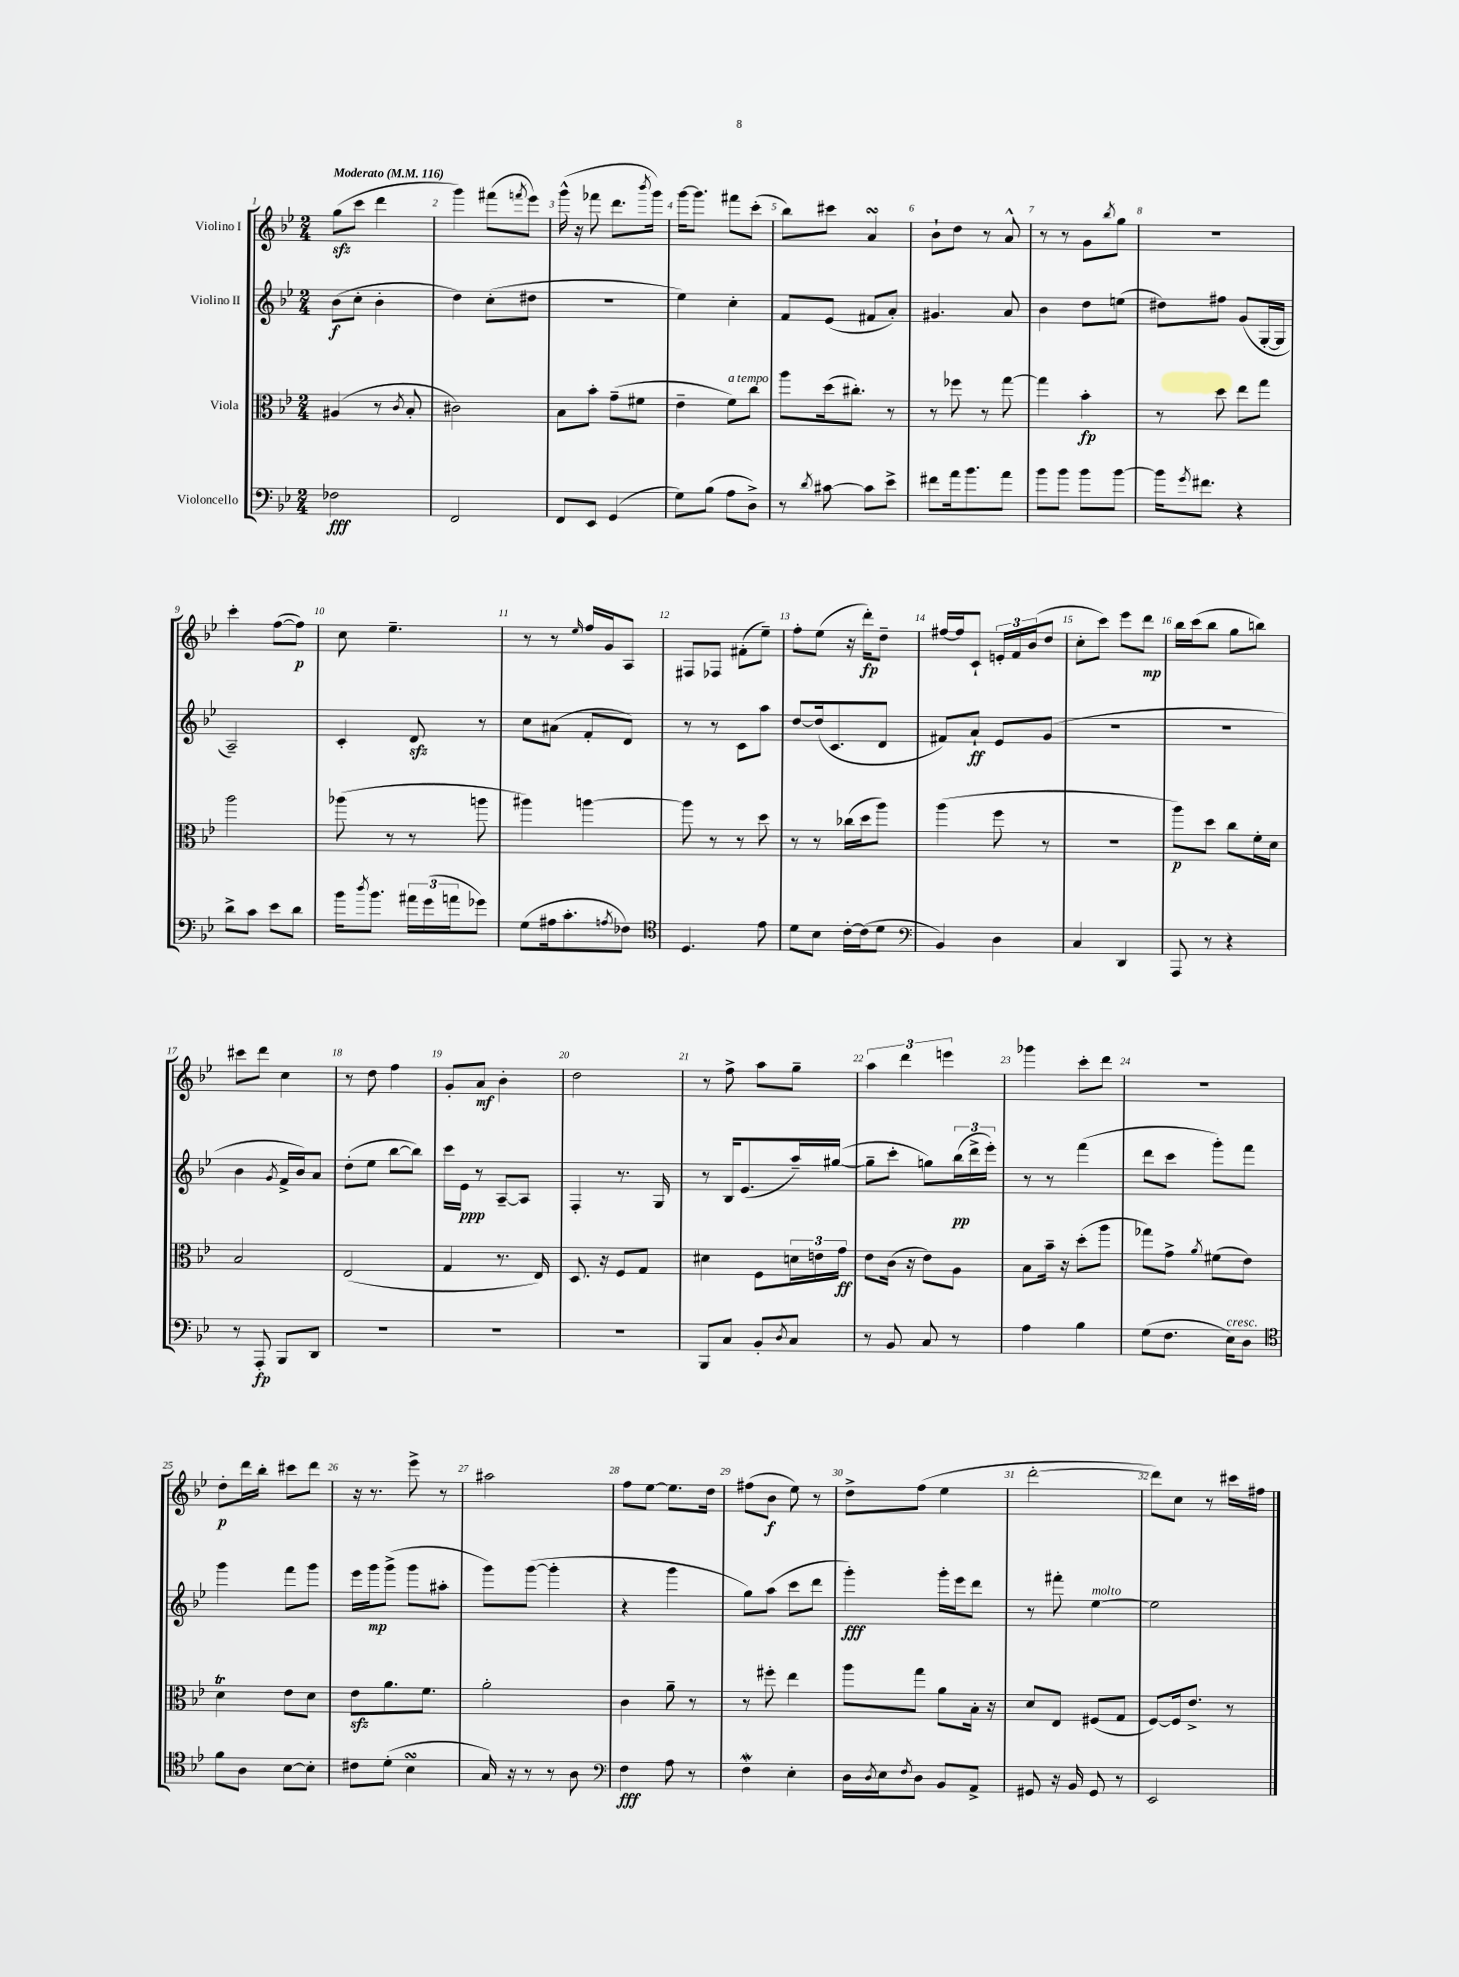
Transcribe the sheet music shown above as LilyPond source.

<<
\new StaffGroup <<
\new Staff = "s0" \with { instrumentName = "Violino I" } {
    \clef treble \key bes \major \numericTimeSignature \time 2/4 \tempo "Moderato" 4 = 116
    g''8\sfz( c'''8 d'''4 |
    g'''4) fis'''8( \acciaccatura { f'''8 } ees'''8) |
    g'''16-^( r16 fes'''8 d'''8. \acciaccatura { bes'''8 } g'''16) |
    g'''16~ g'''8. fis'''8 c'''8-.( |
    bes''8) cis'''8 a'4\turn |
    bes'8-! d''8 r8 a'8-^ |
    r8 r8 g'8 \acciaccatura { bes''8 } g''8 |
    r2 |
    c'''4-. f''8~( f''8\p) |
    c''8 ees''4.-- |
    r8 r8 \grace { ees''16 } f''16 g'16 a8 |
    fis8 fes8 fis'8-.( ees''8--) |
    f''8-. ees''8( r16 d'''16-.\fp) d''8-- |
    fis''16~ fis''16 c'8-! \tuplet 3/2 { e'16-. f'16 bes'16( } d''8 |
    c''8-. c'''8) ees'''8 d'''8\mp |
    bes''16 c'''16( bes''8 g''8 b''8) |
    cis'''8 d'''8 c''4 |
    r8 d''8 f''4 |
    g'8-. a'8\mf bes'4-. |
    d''2 |
    r8 f''8-> a''8 g''8-- |
    \tuplet 3/2 { a''4 d'''4 e'''4 } |
    ges'''4 c'''8-. d'''8 |
    r2 |
    d''8-.\p d'''16 bes''16-. cis'''8 d'''8 |
    r16 r8. ees'''8-> r8 |
    ais''2 |
    f''8 ees''8~ ees''8. d''16 |
    fis''8( bes'8\f ees''8) r8 |
    d''8-> f''8( ees''4 |
    d'''2~-. |
    d'''8) c''8 r8 cis'''16 fis''16 \bar "|." |
}
\new Staff = "s1" \with { instrumentName = "Violino II" } {
    \clef treble \key bes \major \numericTimeSignature \time 2/4
    bes'8\f( c''8-. bes'4-. |
    d''4) c''8-.( dis''8 |
    r2 |
    ees''4) c''4-. |
    f'8 ees'8( fis'8 a'8-.) |
    gis'4. a'8 |
    bes'4 d''8 e''8( |
    dis''8) fis''8 g'8( g16~-. g16 |
    a2--) |
    c'4-. d'8\sfz r8 |
    c''8 ais'8( f'8-. d'8) |
    r8 r8 c'8 a''8 |
    d''8~ d''16( c'8. d'8 |
    fis'8) a'8-!\ff ees'8 g'8( |
    R2 |
    R2 |
    bes'4 \acciaccatura { g'8 } f'16-> bes'16) a'8 |
    d''8-.( ees''8 bes''8~ bes''8) |
    c'''16 ees'16\ppp r8 a8~-- a8 |
    f4-. r8. g16 |
    r8 bes16 ees'8.( a''16--) gis''16~( |
    gis''8-- c'''8-. g''8) \tuplet 3/2 { bes''16\pp( d'''16-> ees'''16-.) } |
    r8 r8 f'''4( |
    d'''8 c'''8 g'''8-.) f'''8 |
    g'''4 f'''8 g'''8 |
    ees'''16 g'''16\mp g'''8->( g'''8 ais''8-. |
    g'''8) g'''8~( g'''4-. |
    r4 g'''4 |
    g''8) a''8( c'''8 d'''8 |
    g'''4-.\fff) g'''16-. ees'''16 d'''8 |
    r8 fis'''8-. ees''4~^\markup { \italic "molto" } |
    ees''2 \bar "|." |
}
\new Staff = "s2" \with { instrumentName = "Viola" } {
    \clef alto \key bes \major \numericTimeSignature \time 2/4
    ais4( r8 \acciaccatura { c'8 } bes8-. |
    cis'2) |
    bes8 bes'8-. g'8--( fis'8 |
    ees'4-- f'8^\markup { \italic "a tempo" }) c''8 |
    a''8 d''16( cis''8.-.) r8 |
    r8 fes''8 r8 g''8~ |
    g''4 bes'4-.\fp |
    r8 d''8 ees''8 g''8 |
    a''2 |
    aes''8( r8 r8 a''8 |
    ais''4) a''4~ |
    a''8 r8 r8 d''8 |
    r8 r8 ces''16( d''16 a''8) |
    a''4( f''8 r8 |
    R2 |
    a''8\p) d''8 c''8 f'16-. d'16 |
    bes2 |
    ees2( |
    g4 r8. ees16) |
    d8. r16 f8 g8 |
    dis'4 f8 \tuplet 3/2 { d'16 e'16 g'16\ff } |
    ees'8 c'16( r16 ees'8) a8 |
    bes8 bes'16-- r16 d''8-.( a''8 |
    ges''8) g'8-> \acciaccatura { a'8 } fis'8( ees'8) |
    d'4\trill ees'8 d'8 |
    ees'8\sfz a'8. f'8. |
    a'2-. |
    c'4 a'8-- r8 |
    r8 fis''8-. ees''4 |
    a''8 g''8 a'8 bes16-. r16 |
    d'8 ees8 fis8( g8 |
    f8~) f16 ees'8.-> r8 \bar "|." |
}
\new Staff = "s3" \with { instrumentName = "Violoncello" } {
    \clef bass \key bes \major \numericTimeSignature \time 2/4
    fes2\fff |
    f,2 |
    f,8 ees,8 g,4( |
    g8) bes8( a8 d8->) |
    r8 \acciaccatura { d'8 } cis'8~ cis'8 ees'8-> |
    fis'8 a'16 bes'8. a'8 |
    bes'8 bes'8 bes'8 bes'8~ |
    bes'16 \acciaccatura { g'8 } fis'8. r4 |
    d'8-> c'8 ees'8 d'8 |
    bes'16 \acciaccatura { d''8 } bes'8. \tuplet 3/2 { ais'16 g'16( a'16 } ges'8) |
    g8( ais16 c'8.-. \acciaccatura { a8 } fes8) |
    \clef tenor d4. ees'8 |
    d'8 bes8 c'16~-. c'16( d'8 |
    \clef bass bes,4) d4 |
    c4 d,4 |
    a,,8 r8 r4 |
    r8 a,,8-.\fp bes,,8 d,8 |
    R2 |
    R2 |
    R2 |
    bes,,8 c8 bes,8-. \acciaccatura { d8 } c8 |
    r8 bes,8 c8 r8 |
    a4 bes4 |
    g8( f8. ees16^\markup { \italic "cresc." }) d8 |
    \clef tenor f'8 a8 bes8~ bes8-. |
    cis'8 d'8-.( bes4\turn |
    g16) r16 r8 r8 a8 |
    \clef bass f4\fff a8 r8 |
    f4\mordent ees4-. |
    d16 \acciaccatura { d8 } ees16 \acciaccatura { f8 } d8 bes,8 a,8-> |
    gis,8 r16 bes,16 gis,8 r8 |
    ees,2 \bar "|." |
}
>>
>>
\layout { \context { \Score \override BarNumber.break-visibility = ##(#f #t #t) barNumberVisibility = #all-bar-numbers-visible } }
